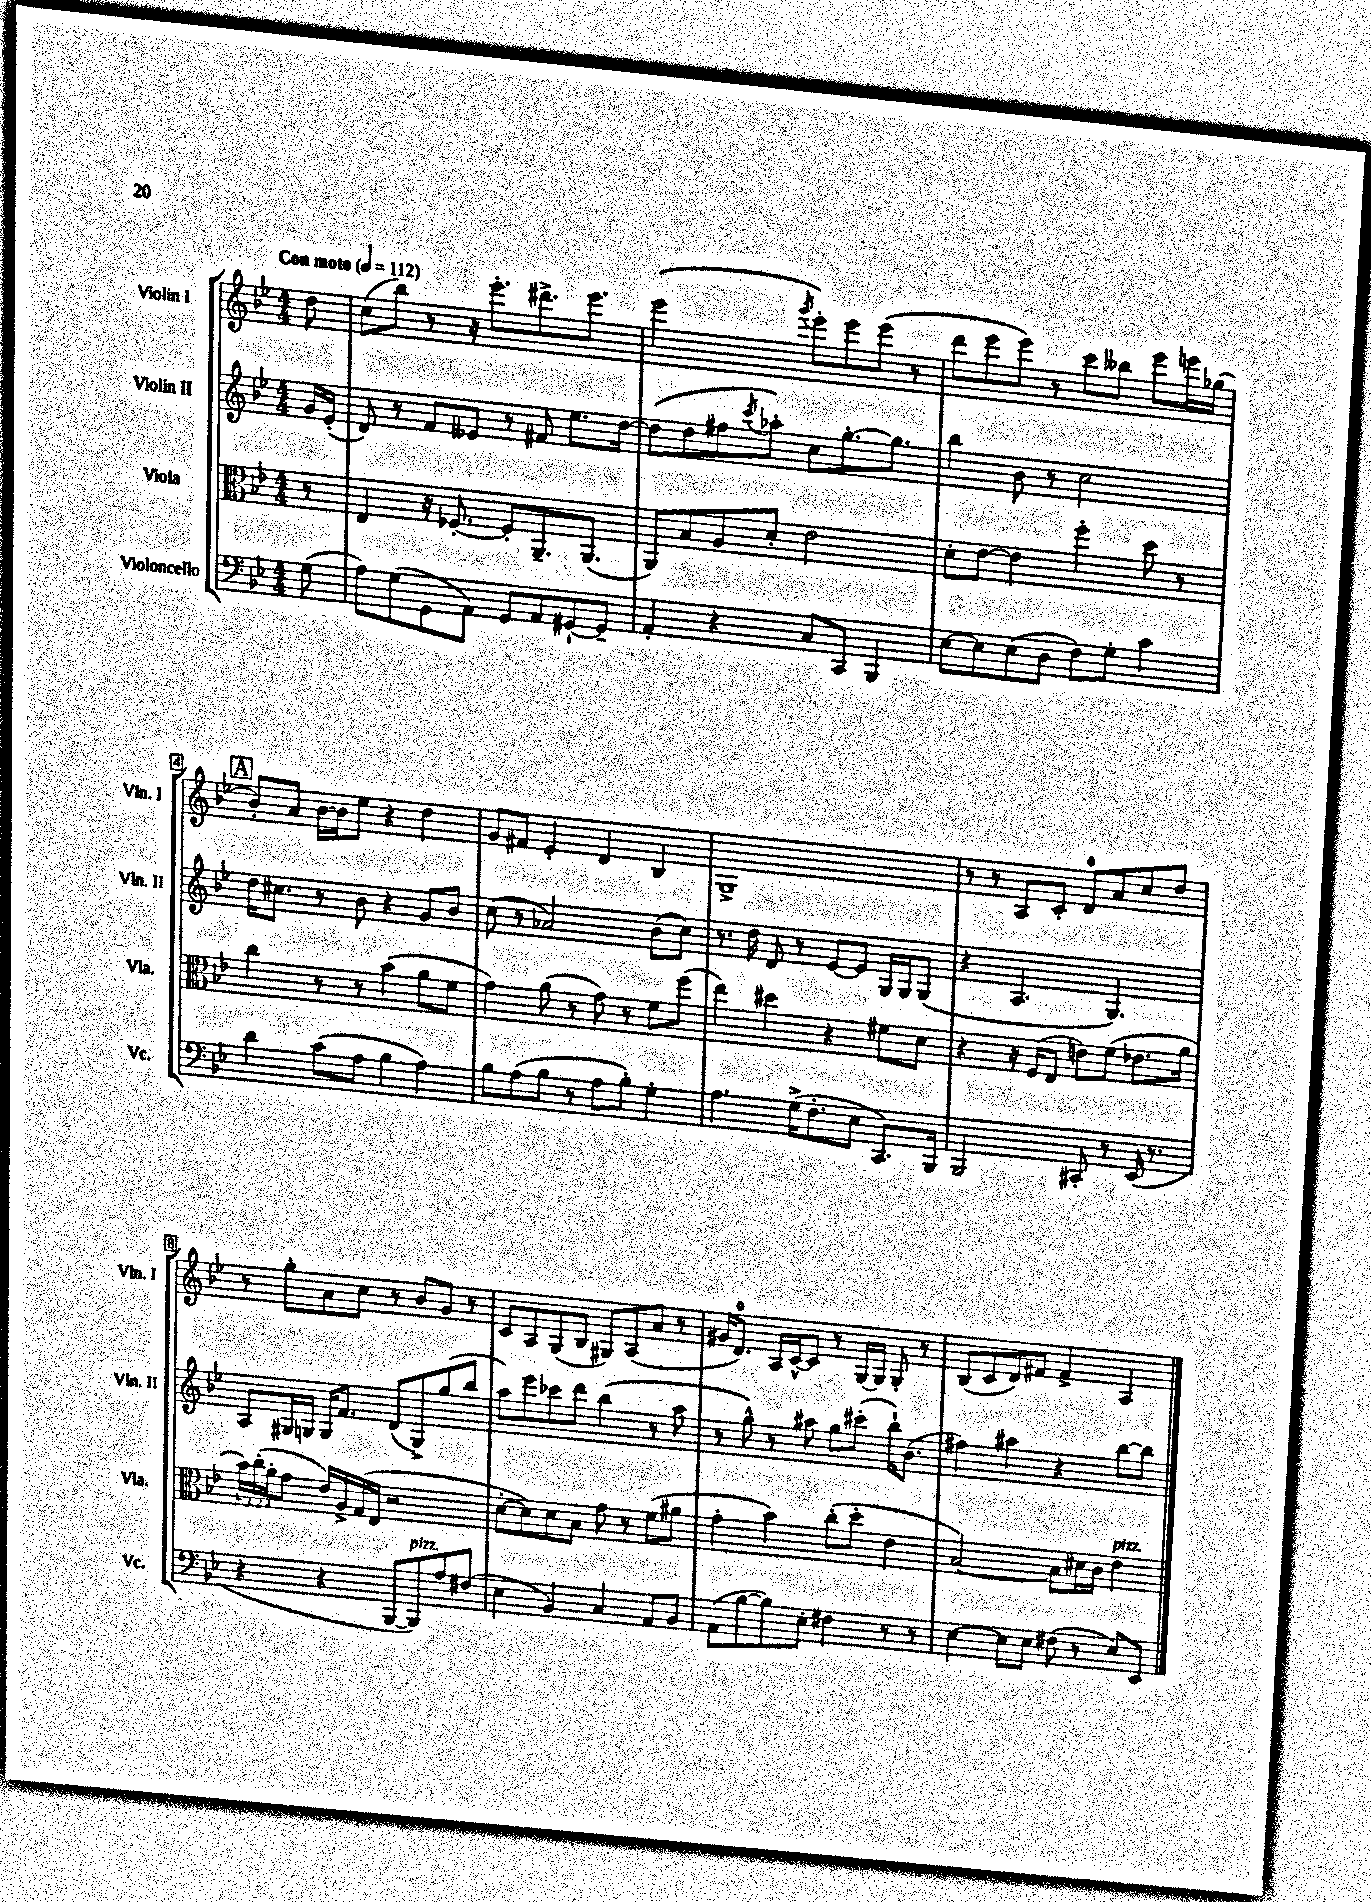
<<
\new StaffGroup <<
\new Staff = "s0" \with { instrumentName = "Violin I" shortInstrumentName = "Vln. I" } {
    \clef treble \key bes \major \numericTimeSignature \time 4/4 \partial 8 \tempo "Con moto" 4 = 112
    d''8 |
    c''8( bes''8) r8 r16 ees'''8.-. dis'''8.-> ees'''8. |
    ees'''2( \acciaccatura { g'''8 } ees'''8-.) ees'''8 ees'''8( r8 |
    d'''8 ees'''8 ees'''8) r8 c'''8 beses''8 ees'''8 e'''16 ges''16( |
    \mark \markup { \box "A" } bes'8-.) a'8 bes'16~ bes'16 ees''8 r4 d''4 |
    g'8 fis'8 ees'4-. d'4 bes4 |
    g1-> |
    r8 r8 a8 c'8-. d'8-0 a'8 c''8 d''8 |
    r8 g''8-. a'8 c''8 r8 bes'8 g'8 r8 |
    c'8 a8 g8( bes8 gis8) a8( a'8 r8 |
    gis'16 d'8.-0) a16 c'16~-^ c'8 r8 g16~ g16 g8-. r8 |
    bes8( c'8 d'8) fis'8 fis'4-> a4 \bar "|." |
}
\new Staff = "s1" \with { instrumentName = "Violin II" shortInstrumentName = "Vln. II" } {
    \clef treble \key bes \major \numericTimeSignature \time 4/4 \partial 8
    g'16 ees'16-.( |
    d'8) r8 f'8 eeses'8 r8 fis'8 ees''8. d''16~ |
    d''8( d''8 fis''8 \acciaccatura { c'''8 } aes''8-.) c''8 g''8.~-. g''8. |
    bes''4 bes'8 r8 c''2 |
    \mark \markup { \box "A" } d''16 cis''8. r8 bes'8 r4 g'8 bes'8 |
    c''8( r8 aes'2) bes'8( c''8) |
    r8. d''16 d'8 r8 ees'8~ ees'8 g16 g16 g8( |
    r4 a4. g4.) |
    a8 gis16 g16 g16 f'8. d'8( g8->) g''8( bes''8 |
    a''8) ees'''8 ces'''8 d'''8 bes''4( r8 a''8 |
    r8 g''8-^) r8 ais''8 g''8 cis'''8-.( bes''16-!) bes'8.( |
    fis''4) ais''4 r4 bes''8~ bes''8 \bar "|." |
}
\new Staff = "s2" \with { instrumentName = "Viola" shortInstrumentName = "Vla." } {
    \clef alto \key bes \major \numericTimeSignature \time 4/4 \override Staff.TupletNumber.text = #tuplet-number::calc-fraction-text \partial 8
    r8 |
    ees4 r16 fes8.~-. fes8-. a,8.-- a,8.( |
    a,8) bes8 a8 d'8-. ees'2 |
    d'8-. ees'8~ ees'4 f''4-. d''8 r8 |
    \mark \markup { \box "A" } c''4 r8 r8 bes'4( a'8 f'8 |
    g'4) a'8( r8 g'8) r8 f'8 f''8( |
    ees''4) dis''4 r4 fis'8 d'8 |
    r4 r16 f16( ees8 e'8) f'8( ees'8. a'16 |
    \tuplet 3/2 { bes'16) c''16-.( a'16-. } g'8 ees'16) a16-> g16( ees16 r2 |
    d'8~-. d'8) d'8 bes8 g'8 r8 f'8( ais'8 |
    g'4-. bes'4) c''8-.( d''8-. ees'4 |
    bes2~) bes8 dis'16 c'16 ees'4^\markup { \italic "pizz." } \bar "|." |
}
\new Staff = "s3" \with { instrumentName = "Violoncello" shortInstrumentName = "Vc." } {
    \clef bass \key bes \major \numericTimeSignature \time 4/4 \partial 8
    g8( |
    a8) g8( g,8 a,8) g,8 a,8 gis,8~-! gis,8-- |
    a,4-. r4 c8 c,8 bes,,4 |
    ees8~ ees8 ees8( d8 f8) g8-. c'4 |
    \mark \markup { \box "A" } d'4 c'8( a8 bes4 a4) |
    bes8 a8( bes8 r8 a8 bes8-.) g4-. |
    a4. g16->( f8.-. ees8 c,8.) bes,,16 |
    bes,,2 cis,8-. r8 ees,16( r8. |
    r4 r4 bes,,8~ bes,,8^\markup { \italic "pizz." }) a8 fis8( |
    ees4 bes,4) c4 a,8 bes,8 |
    a,8( bes8~ bes8) ees8-. fis4 r8 r8 |
    ees4~ ees8 ees8 fis8( r8 ees8) ees,8 \bar "|." |
}
>>
>>
\layout { \context { \Score \override BarNumber.stencil = #(make-stencil-boxer 0.1 0.3 ly:text-interface::print) } }
